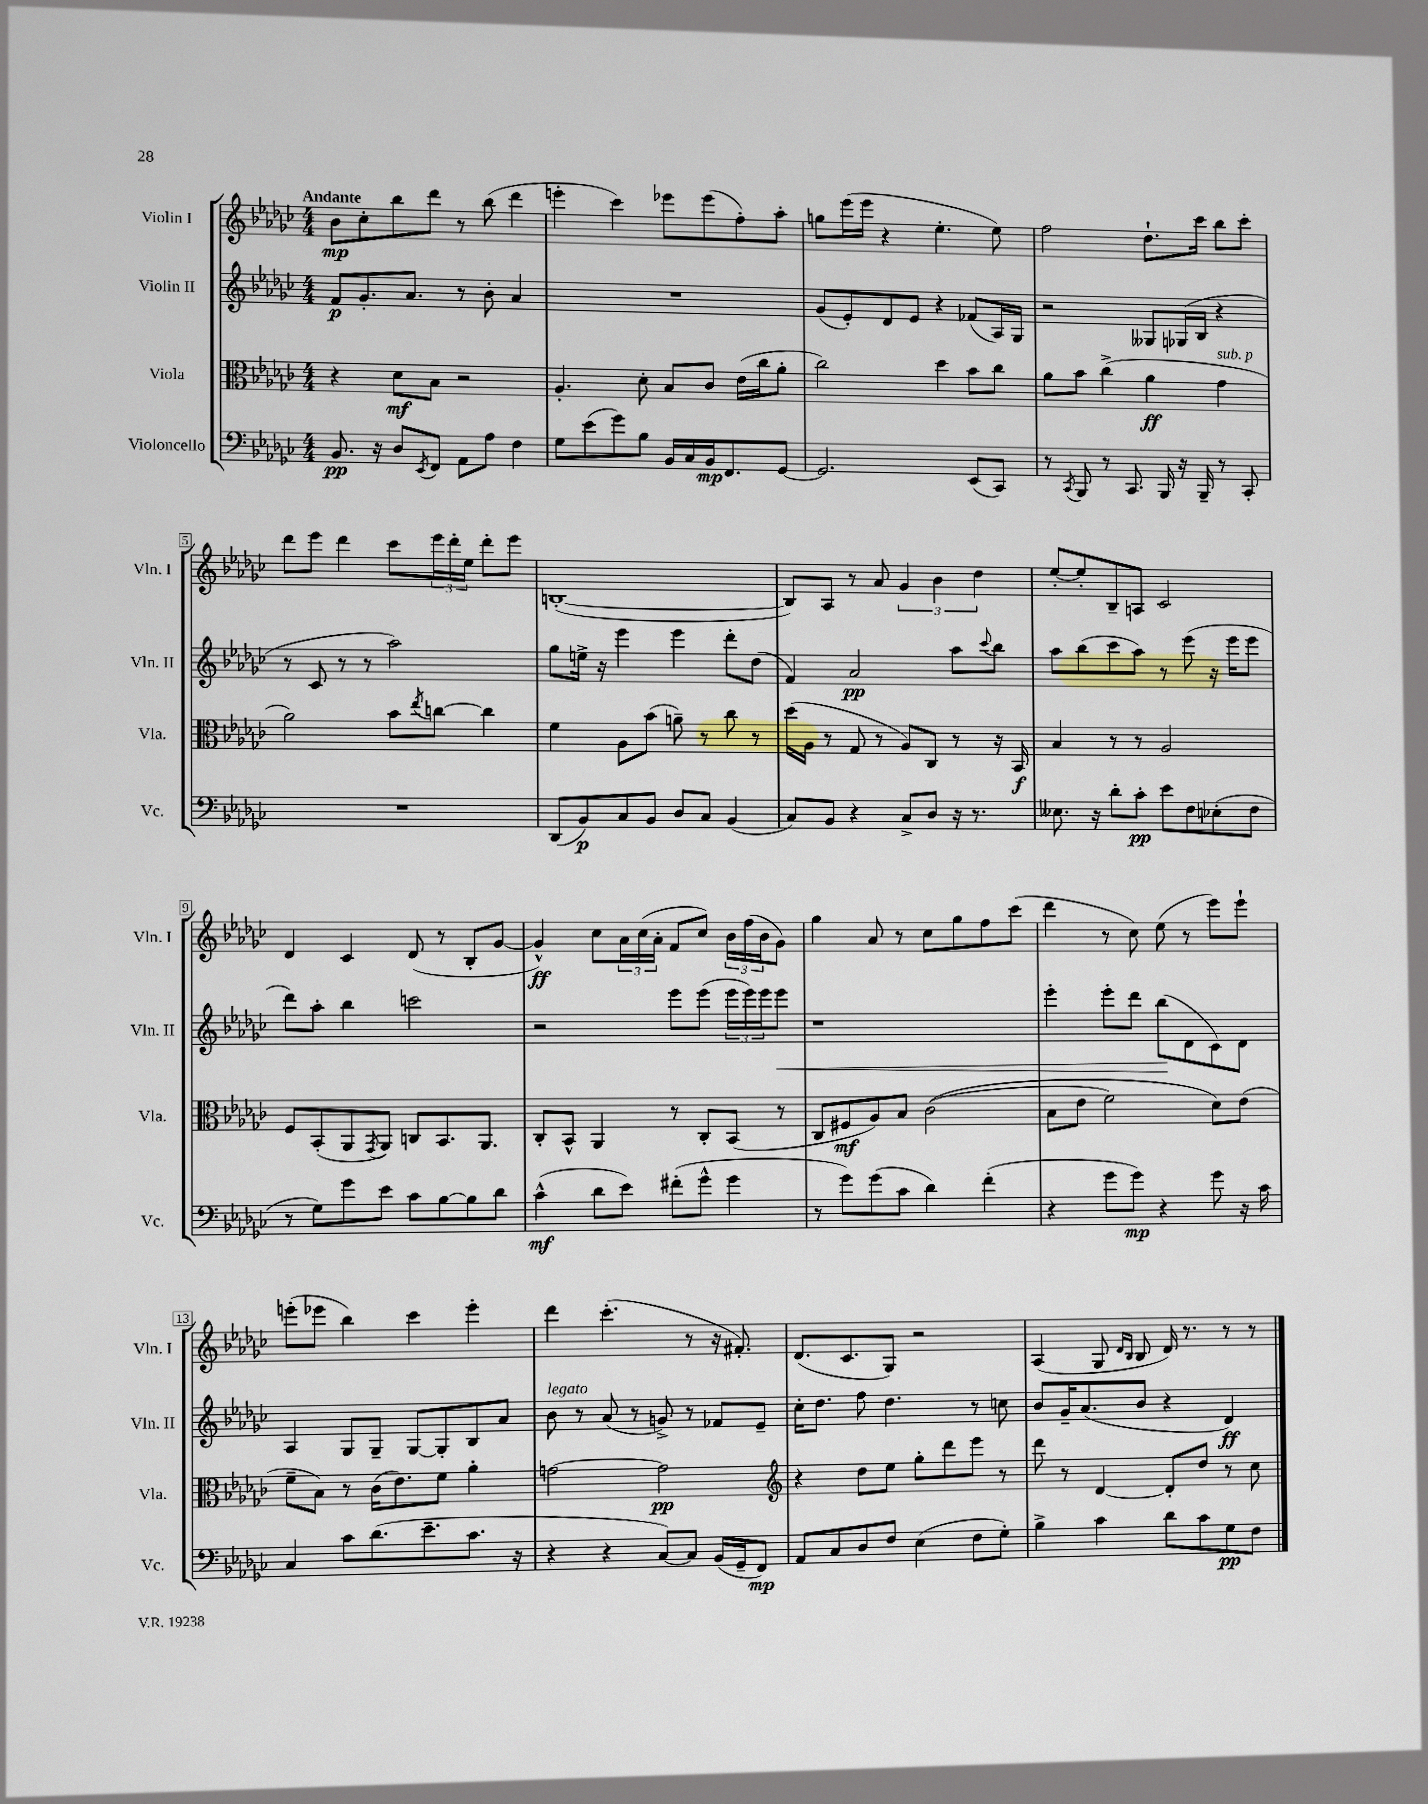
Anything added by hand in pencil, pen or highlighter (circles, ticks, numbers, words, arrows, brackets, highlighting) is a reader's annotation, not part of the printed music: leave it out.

**kern	**kern	**kern	**kern
*staff4	*staff3	*staff2	*staff1
*clefF4	*clefC3	*clefG2	*clefG2
*k[b-e-a-d-g-c-]	*k[b-e-a-d-g-c-]	*k[b-e-a-d-g-c-]	*k[b-e-a-d-g-c-]
*M4/4	*M4/4	*M4/4	*M4/4
8.BB-	4r	8f	8b-
.	.	8.g-'	8cc-'
16r	.	.	.
8D-	8d-	.	8bb-
.	.	8.a-	.
8qEE-	.	.	.
8FF	8B-	.	8ddd-
8AA-	2r	8r	8r
8A-	.	8b-'	(8bb-
4F	.	4a-	4ddd-
=	=	=	=
8G-	4.A-'	1r	4eee'
(8e-	.	.	.
8g-)	.	.	4ccc-)
8B-	8d-'	.	.
16BB-	8B-	.	8eee-
16C-	.	.	.
16BB-	8c-	.	(8eee-
8.FF	.	.	.
.	(16e-	.	8ff')
.	16cc-	.	.
[8GG-	8a-'	.	8aa-'
=	=	=	=
2.GG-]	2cc-)	(8g-	8gg
.	.	8e-')	(16eee-
.	.	.	16eee-
.	.	8d-	4r
.	.	8e-	.
.	4dd-	4r	4.ee-'
(8EE-	8b-	(8f-	.
8CC-)	8cc-	16A-)	8ee-)
.	.	16G-	.
=	=	=	=
8r	8a-	2r	2ff
8qCC-	.	.	.
8BBB-	8b-	.	.
8r	(4cc-^	.	.
8.CC-	.	.	.
.	4a-	8G--	8.dd-`
16BBB-	.	.	.
16r	.	(16G-	.
16BBB-~	.	16B-	16ccc-
8r	4g-	4r	8bb-
8CC-'	.	.	8ccc-'
=	=	=	=
1r	2a-)	8r	8ddd-
.	.	8c-	8eee-
.	.	8r	4ddd-
.	.	8r	.
.	8b-	2aa-)	8ccc-
.	8qee-	.	.
.	[8cc	.	24eee-
.	.	.	24ddd-'
.	.	.	24ee-
.	4cc]	.	8ddd-'
.	.	.	8eee-
=	=	=	=
(8DD-	4f	8gg-	([1B'
8BB-)	.	16ee^	.
.	.	16r	.
8C-	8A-	4eee-	.
8BB-	(8b-	.	.
8D-	8a~)	4eee-	.
8C-	8r	.	.
(4BB-	8cc-	8ddd-'	.
.	8r	(8dd-	.
=	=	=	=
8C-)	(16dd-	4f)	8B])
.	16A-	.	.
8BB-	8r	.	8A-
4r	8G-	2a-	8r
.	8r	.	8a-
8C-^	8A-)	.	6g-
8D-	8C-	.	.
.	.	.	6b-
16r	8r	8aa-	.
8.r	.	.	.
.	.	.	6dd-
.	.	8qqccc-	.
.	16r	8bb-	.
.	16BB-	.	.
=	=	=	=
8.E--	4B-	8aa-	[8ee-'
.	.	(8bb-	8ee-']
16r	.	.	.
8d-'	8r	8ccc-	8B-~
8c-'	8r	8aa-)	8A
8e-	2A-	8r	2c-
8F	.	(8eee-	.
(8E-'	.	16r	.
.	.	16eee-	.
8F	.	8eee-	.
=	=	=	=
8r	8F	8ddd-)	4d-
8G-)	(8BB-'	8aa-'	.
8g-	8AA-	4bb-	4c-
.	8qGG-	.	.
8e-	8AA-)	.	.
8c-	8C	2ccc	(8d-
[8B-	8.BB-	.	8r
8B-]	.	.	8B-'
.	8.AA-	.	.
8d-	.	.	[8g-
=	=	=	=
(4c-^^	8C-'	2r	4g-^^])
.	8BB-^^	.	.
8d-	4AA-	.	8cc-
8e-)	.	.	24a-
.	.	.	(24cc-
.	.	.	24a-'
(8f#'	8r	8eee-	8f
8g-^^	8C-'	(8eee-	8cc-)
4g-	(8BB-	24eee-	24b-
.	.	24eee-)	(24ff
.	.	24eee-	24b-
.	8r	8eee-	8g-)
=	=	=	=
8r	8C-	1r	4gg-
8g-)	8F#	.	.
(8g-	8A-)	.	8a-
8c-	8B-	.	8r
4d-)	&((2c-	.	8cc-
.	.	.	8gg-
(4f'	.	.	8ff
.	.	.	(8ccc-
=	=	=	=
4r	8B-	4eee-'	4ddd-
.	8e-	.	.
8g-	2f)	8eee-'	8r
8g-)	.	8ddd-	8cc-)
4r	.	(8bb-	(8ee-
.	.	8d-	8r
8g-	8d-&)	8c-)	8eee-)
16r	(8e-	8d-	8eee-`
16c-	.	.	.
=	=	=	=
4C-	8f~	4A-	(8eee'
.	8B-)	.	8eee-
8c-	8r	8G-	4bb-)
(8.d-	(16c-	8G-~	.
.	8.e-)	.	.
.	.	[8G-	4ccc-
8.e-~	.	.	.
.	8f	8G-']	.
8.c-	4a-'	8B-	4eee-'
.	.	8a-	.
16r	.	.	.
=	=	=	=
4r	[2g	8b-	4ddd-
.	.	8r	.
4r	.	(8a-	(4.ccc-'
.	.	8r	.
[8C-)	2g]	8g^)	.
8C-]	.	8r	8r
(16BB-	.	8f-	16r
16GG-~	.	.	8.f#')
8FF)	.	8e-~	.
=	=	=	=
*	*clefG2	*	*
8AA-	4r	16cc-'	(8.d-
.	.	8.dd-	.
8C-	.	.	.
.	.	.	8.c-
8D-	8dd-	8ff	.
8F	8ee-	4.dd-	8G-)
(4E-	8gg-'	.	2r
.	8ddd-	.	.
8F	8eee-	8r	.
8G-')	8r	8cc	.
=	=	=	=
4B-^	8ddd-	8b-	(4A-
.	8r	16g-~	.
.	.	(8.a-	.
4c-	[4d-	.	8G-
.	.	.	16qqd-
.	.	.	16qqB-
.	.	8b-	8B-
8d-	8d-']	4r	16d-)
.	.	.	8.r
8c-	8dd-	.	.
8G-	8r	4d-)	8r
8F	8cc-	.	8r
==	==	==	==
*-	*-	*-	*-
